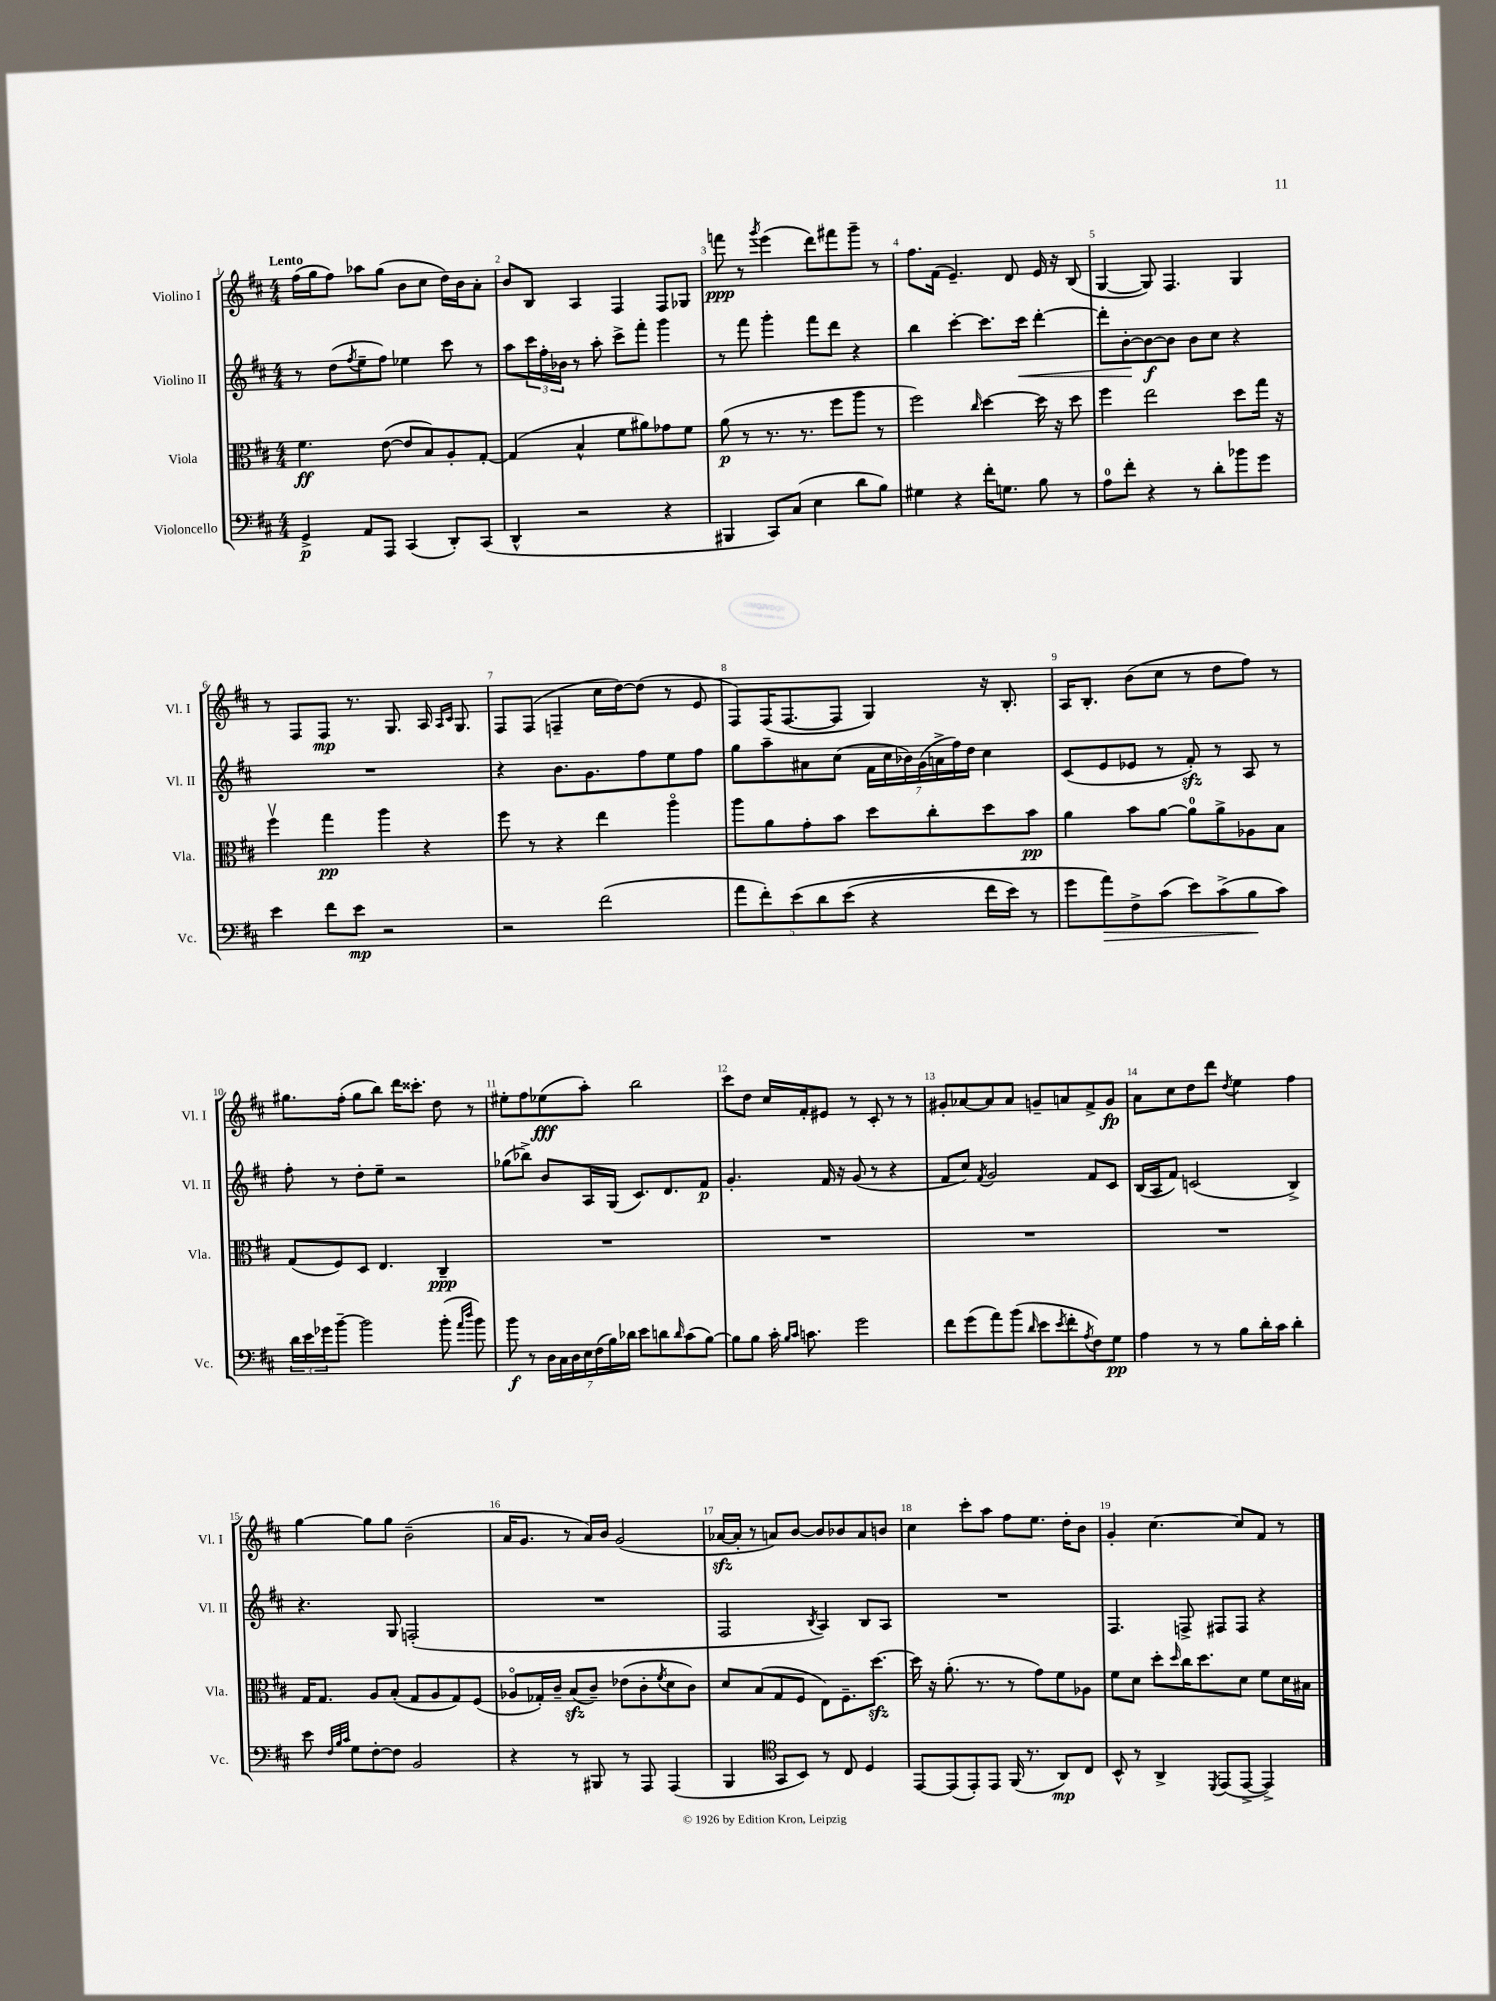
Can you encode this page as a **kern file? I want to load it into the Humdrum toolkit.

**kern	**kern	**kern	**kern
*staff4	*staff3	*staff2	*staff1
*clefF4	*clefC3	*clefG2	*clefG2
*k[f#c#]	*k[f#c#]	*k[f#c#]	*k[f#c#]
*M4/4	*M4/4	*M4/4	*M4/4
4GG^/	4.f#\	8r	(16ff#\LL
.	.	.	16gg\J
.	.	(8dd\L	8ff#\J)
.	.	8qff#/	.
8AA/L	.	8ee~\	8aa-\L
8AAA/J	([8e\	8ff#\J)	(8gg\J
(4CC#/	8e/]L	4ee-\	8b\L
.	8B/)	.	8cc#\J
8DD'/L)	8A'/	8ccc#\	16dd\LL)
.	.	.	16b\J
(8CC#/J	[8G'/J	8r	8a'\J
=	=	=	=
4DD^^/	(4G/]	8aa\L	8b/L
.	.	24ccc#\L	8B/J
.	.	24ff#'\	.
.	.	24b-\JJ	.
2r	4B^^/	8r	4A/
.	.	8aa'\	.
.	8f#\L	8ccc#^\L	4F#/
.	8a#\)	8fff#'\J	.
4r	8g-\	4ggg\	8F#/L
.	8f#\J	.	8G-/J
=	=	=	=
4BBB#/	(8a\	8r	8fff\
.	8r	8fff#\	8r
.	.	.	8qggg/
8CC#/L)	8.r	4ggg'\	(4eee\
(8C#/J	.	.	.
.	8.r	.	.
4E\	.	8fff#\L	8ddd\L)
.	8ff#\L	8ddd\J	8fff#\
8d\L	8aa\J	4r	8ggg~\J
8B\J)	8r	.	8r
=	=	=	=
4G#\	2ff#\)	4bb\	8.ff#\L
.	.	.	(16f#\Jk
4r	.	[4ccc#'\	4.e~/)
.	16qqcc#/	.	.
16f#'\LK	[4dd\	8.ccc#\]L	.
8.G\J	.	.	.
.	.	.	8d/
.	.	16ccc#\Jk	.
8B\	16dd\]	[4ddd'\	16e/
.	16r	.	16r
8r	8dd\	.	(8B/
=	=	=	=
8A\L	4ff#\	8ddd'\]L	[4G/
8f#'\J	.	[8b'\	.
4r	2ee\	8b\_	8G/])
.	.	8b\]J	4.F#/
8r	.	8b\L	.
8d'\L	.	8cc#\J	.
8b-\	8dd\L	4r	4G/
8g\J	16gg\Jk	.	.
.	16r	.	.
=	=	=	=
4e\	4ff#v\	1r	8r
.	.	.	8F#/L
8f#\L	4gg\	.	8F#/J
8e\J	.	.	8.r
2r	4aa\	.	.
.	.	.	8.G/
.	4r	.	16A/
.	.	.	16qqA/LL
.	.	.	16qqc#/JJ
.	.	.	8.G/
=	=	=	=
2r	8ff#\	4r	8F#/L
.	8r	.	(8F#/J
.	4r	8.b\L	4F~/
.	.	8.g\	.
(2f#\	4ee\	.	16cc#\LL
.	.	.	[16dd\J)
.	.	8ff#\	(8dd\]J
.	4aao\	8ee\	8r
.	.	8ff#\J	8e/
=	=	=	=
10a\L	8aa\L	8gg\L	8F#/L)
10f#'\)	.	.	.
.	8a\	8aa~\	(16F#/K
.	.	.	[8.F#/
&(10e\	.	.	.
.	8g'\	8a#\	.
10d\	.	.	.
.	8b\J	(8cc#\J	8F#/]J
(10e\J	.	.	.
4r	8dd\L	28f#\LL	4G/)
.	.	28cc#\	.
.	.	28b-\)	.
.	.	(28g\	.
.	8cc#'\	.	.
.	.	28a^\	.
.	.	28ff#\)	.
.	.	28dd\JJ	.
16f#\LL	8dd\	4cc#\	16r
16e\JJ)	.	.	8.B'/
8r	8b\J	.	.
=	=	=	=
8g\L	4a\	(8c#/L	16A/LK
.	.	.	8.B'/J
8a\&)	.	8e/	.
8F#^\	8b\L	8e-/J	(8b\L
(8c#\J	[8a\J	8r	8cc#\J
8e\L)	8a\]L	8f#'/)	8r
(8c#^\	8a^\	8r	8dd\L
8B\	8A-\	8A/	8ff#\J)
8c#\J)	8B\J	8r	8r
=	=	=	=
24d\LL	(8G/L	8ff#'\	8.gg#\L
24e\	.	.	.
24g-\J	.	.	.
[8b~\J	8F#/)	8r	.
.	.	.	(16ff#'\Jk
2b\]	8D/J	8dd'\L	8gg#\L
.	4.E/	8ee~\J	8bb\J)
.	.	2r	16ddd\LK
.	.	.	8.ccc##'\J
(8b'\	4C#~/	.	8dd\
16qqa/LL	.	.	.
16qqdd/JJ	.	.	.
8b\)	.	.	8r
=	=	=	=
8b\	1r	(8gg-\L	8ee#'\L
8r	.	8bb-^\J)	8ff#\
28D\LL	.	8b/L	(8ee-\
28C#\	.	.	.
28D\	.	.	.
28E\	.	.	.
.	.	16A/L	8aa'\J)
(28F#\	.	.	.
28B\)	.	.	.
.	.	(16G/JJ	.
28d-\JJ	.	.	.
8e\L	.	8.c#/L)	2bb\
8d\	.	.	.
.	.	8.d/	.
16qqd/	.	.	.
(8c#\	.	.	.
[8B\J)	.	8f#/J	.
=	=	=	=
8B\]L	1r	4.g'/	8ccc#\L
8B\J	.	.	8dd\J
16c#'\	.	.	16cc#/LL
16qqB/LL	.	.	.
16qqc#/JJ	.	.	.
8.c\	.	.	16f#'/J
.	.	16f#/	8e#/J
.	.	16r	.
2g\	.	(8g/	8r
.	.	8r	8c#'/
.	.	4r	8r
.	.	.	8r
=	=	=	=
8f#\L	1r	8f#/L	8g#'/L
(8g\	.	8cc#/J)	[8a-/
.	.	8qf#/	.
8a\)	.	2g/	8a-/]
(8b\J	.	.	8a-/J
16qqd/	.	.	.
8e\L	.	.	8g~/L
8qe/	.	.	.
8f#'\	.	.	8a/
8qA/	.	.	.
8F#\)	.	8f#/L	8f#^/
8G\J	.	8c#/J	8g/J
=	=	=	=
4A\	1r	(16B/LL	8a\L
.	.	16A/J	.
.	.	8f#/J)	8cc#\
8r	.	(2c/	8dd\
8r	.	.	8ddd\J
.	.	.	8qdd/
8B\L	.	.	4ee\
16d'\L	.	.	.
16c#\JJ	.	.	.
4d'\	.	4B^/)	4ff#\
=	=	=	=
8e\	16G/LK	4.r	[4gg\
.	8.G/J	.	.
32qqF#/LLL	.	.	.
32qqB/	.	.	.
32qqc#/JJJ	.	.	.
8G\L	.	.	.
[8F#'\	8A/L	.	8gg\]L
8F#\]J	(8B'/J	8G/	8gg\J
2BB/	8G/L	(2F'/	(2b~\
.	8A/	.	.
.	8G/)	.	.
.	(8F#/J	.	.
=	=	=	=
4r	8A-o/L	1r	16a/LK
.	.	.	8.g/J
.	16G-'/L)	.	.
.	16c#~/JJ	.	.
8r	(8B/L	.	8r
8BBB#/	8c#~/J)	.	16a/LL)
.	.	.	16b/JJ
8r	(8e-\L	.	(2g/
8AAA/	8c#'\	.	.
.	8qf#/	.	.
(4AAA/	8d\	.	.
.	8c#\J)	.	.
=	=	=	=
4BBB/	8d/L	2F#/	[16a-/LL
.	.	.	16a-'/]JJ
.	(8B/	.	8r
*clefC4	*	*	*
8GG/L	8G/	.	8a/L)
8BB/J)	8F#/J	.	[8b/J
.	.	8qB/	.
8r	8E\L)	4A/)	8b/]L
8C#/	8.F#~\	.	8b-/
4D/	.	8B/L	8a/
.	[8.dd\J	.	.
.	.	8A/J	8b/J
=	=	=	=
[8EE/L	16dd\]	1r	4cc#\
.	16r	.	.
(8EE/]	(8.a'\	.	.
8EE'/)	.	.	8ccc#'\L
.	8.r	.	.
8EE/J	.	.	8aa\J
(16FF#/	8r	.	8ff#\L
8.r	.	.	.
.	8g\L)	.	8.ee\J
8AA/L)	8f#\	.	.
.	.	.	16dd'\LK
8C#/J	8A-\J	.	8b\J
=	=	=	=
8BB^^/	8f#\L	4.F#/	4g'/
8r	8d\J	.	.
4AA^/	8dd'\L	.	[4.cc#\
.	16qqdd/	.	.
.	16cc#\K	8F^/	.
.	8.dd\	.	.
8qDD/	.	.	.
(8EE/L	.	8F#/L	.
[8EE^/J	8d\J	8F#/J	8cc#/]L
4EE^/])	8f#\L	4r	8f#/J
.	16d\L	.	8r
.	16B#\JJ	.	.
==	==	==	==
*-	*-	*-	*-
